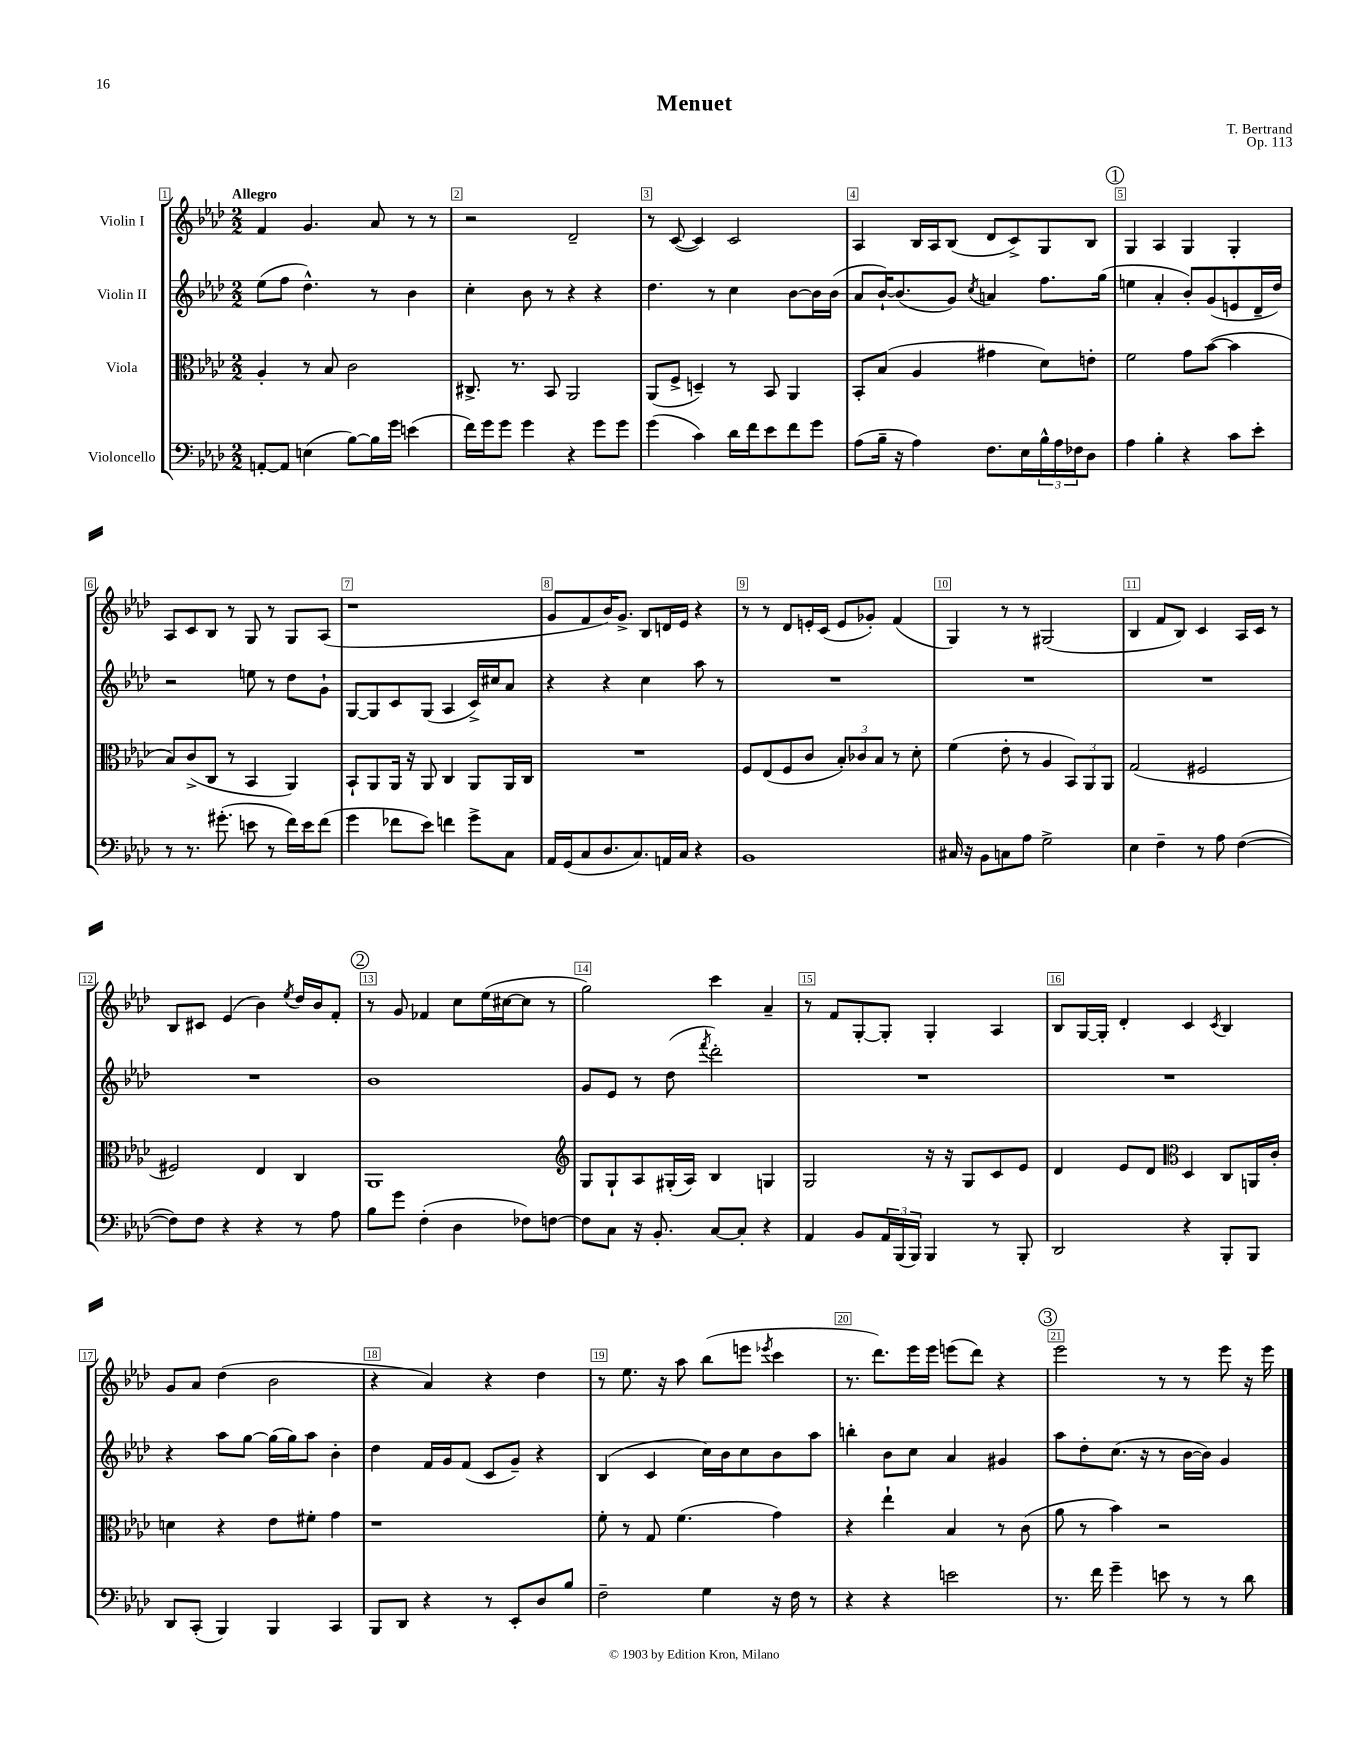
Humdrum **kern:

**kern	**kern	**kern	**kern
*staff4	*staff3	*staff2	*staff1
*clefF4	*clefC3	*clefG2	*clefG2
*k[b-e-a-d-]	*k[b-e-a-d-]	*k[b-e-a-d-]	*k[b-e-a-d-]
*M2/2	*M2/2	*M2/2	*M2/2
[8AA'	4A-'	(8ee-	4f
8AA]	.	8ff	.
(4E	8r	4.dd-^^)	4.g
.	8B-	.	.
[8B-)	2c	.	.
16B-]	.	8r	8a-
16g	.	.	.
(4e	.	4b-	8r
.	.	.	8r
=	=	=	=
16f)	8.C#^	4cc'	2r
16g	.	.	.
8g	.	.	.
.	8.r	.	.
4g	.	8b-	.
.	8BB-	8r	.
4r	2AA-	4r	2d-~
8g	.	4r	.
8g	.	.	.
=	=	=	=
(4g	(8AA-	4.dd-	8r
.	8F^	.	([8c
4c)	4D~)	.	4c])
.	.	8r	.
16d-	8r	4cc	2c
16f	.	.	.
8e-	8BB-	.	.
8f	4AA-	[8b-	.
8g	.	16b-]	.
.	.	(16b-	.
=	=	=	=
(8A-	8BB-'	8a-	4A-
16B-~	(8B-	[16b-`)	.
16r	.	(8.b-]	.
4A-)	4A-	.	16B-
.	.	.	16A-
.	.	8g)	(8B-
.	.	8qcc	.
8.F	4g#	4a	8d-
.	.	.	8c^)
16E-	.	.	.
24B-^^	8d-)	8.ff	8G
24A-	.	.	.
24F-	.	.	.
8D-	8e'	.	8B-
.	.	(16gg	.
=	=	=	=
4A-	2f	4ee	4G
4B-'	.	4a-'	4A-
4r	8g	8b-')	4G
.	([8b-	(8g	.
8c	4b-]	8e	4G'
8e-'	.	16d-~	.
.	.	16dd-)	.
=	=	=	=
8r	8B-)	2r	8A-
8.r	(8c^	.	8c
.	8C	.	8B-
(8.g#'	.	.	.
.	8r	.	8r
8e	4BB-	8ee	8G
8r	.	8r	8r
16f)	4AA-)	8dd-	8G
16e	.	.	.
(8f	.	8g`	(8A-
=	=	=	=
4g	8BB-`	[8G	1r
.	8AA-	8G]	.
8f-	16AA-	8c	.
.	16r	.	.
8e-)	8AA-	(8G	.
4f	4C	4A-	.
8g^	8AA-	16c^)	.
.	.	16cc#	.
8C	16AA-	8a-	.
.	16C	.	.
=	=	=	=
16AA-	1r	4r	8g
(16GG	.	.	.
8C	.	.	8f
8.D-	.	4r	16b-)
.	.	.	8.g^
8.C)	.	.	.
.	.	4cc	8B-
16AA	.	.	16d
16C	.	.	16e-
4r	.	8aa-	4r
.	.	8r	.
=	=	=	=
1BB-	8F	1r	8r
.	(8E-	.	8r
.	8F	.	8d-
.	8c	.	16e'
.	.	.	(16c
.	12B-')	.	8e
.	12c-	.	.
.	.	.	8g-')
.	12B-	.	.
.	8r	.	(4f
.	8d-'	.	.
=	=	=	=
16C#	(4f	1r	4G)
16r	.	.	.
8BB-	.	.	.
8C	8e-'	.	8r
8A-	8r	.	8r
2G^	4A-	.	(2G#
.	12BB-)	.	.
.	12AA-	.	.
.	12AA-	.	.
=	=	=	=
4E-	(2G	1r	4B-
4F~	.	.	8f
.	.	.	8B-)
8r	2F#	.	4c
8A-	.	.	.
([4F	.	.	16A-
.	.	.	16c
.	.	.	8r
=	=	=	=
8F])	2F#)	1r	8B-
8F	.	.	8c#
4r	.	.	(4e-
4r	4E-	.	4b-)
.	.	.	8qee-
8r	4C	.	16dd-
.	.	.	16b-
8A-	.	.	8f'
=	=	=	=
8B-	1AA-	1b-	8r
8g	.	.	8g
(4F'	.	.	4f-
4D-	.	.	8cc
.	.	.	(16ee-
.	.	.	[16cc#
8F-)	.	.	8cc#]
[8F	.	.	8r
=	=	=	=
*	*clefG2	*	*
8F]	8G	8g	2gg)
8C	8G`	8e-	.
16r	8A-	8r	.
8.BB-'	.	.	.
.	(16G#'	(8dd-	.
.	16A-)	.	.
.	.	8qfff	.
[8C	4B-	2ddd-')	4ccc
8C']	.	.	.
4r	4G	.	4a-~
=	=	=	=
4AA-	2G	1r	8r
.	.	.	8f
8BB-	.	.	[8G'
24AA-	.	.	8G']
(24BBB-	.	.	.
24BBB-)	.	.	.
4BBB-	16r	.	4G'
.	16r	.	.
.	8G	.	.
8r	8c	.	4A-
8BBB-'	8e-	.	.
=	=	=	=
2DD-	4d-	1r	8B-
.	.	.	[16G
.	.	.	16G']
.	8e-	.	4d-'
.	8d-	.	.
*	*clefC3	*	*
4r	4D-	.	4c
.	.	.	8qc
8BBB-'	8C	.	4B-
8BBB-	16AA	.	.
.	16c'	.	.
=	=	=	=
8DD-	4d	4r	8g
(8CC'	.	.	8a-
4BBB-)	4r	8aa-	(4dd-
.	.	[8gg	.
4BBB-	8e-	(16gg]	2b-
.	.	16gg)	.
.	8f#'	8aa-	.
4CC	4g	4b-'	.
=	=	=	=
8BBB-	1r	4dd-	4r
8DD-	.	.	.
4r	.	16f	4a-)
.	.	16g	.
.	.	(8f	.
8r	.	8c	4r
8EE-'	.	8g~)	.
8D-	.	4r	4dd-
8B-	.	.	.
=	=	=	=
2F~	8f'	(4B-	8r
.	8r	.	8.ee-
.	8G	4c	.
.	.	.	16r
.	(4.f	.	8aa-
4G	.	16cc)	(8bb-
.	.	16b-	.
.	.	8cc	8eee
.	.	.	8qeee-
16r	4g)	8b-	4ccc
16F	.	.	.
8r	.	8aa-	.
=	=	=	=
4r	4r	4bb'	8.r
.	.	.	8.ddd-)
4r	4ee-`	8b-	.
.	.	8cc	16eee-
.	.	.	16eee-
2e	4B-	4a-	(8eee
.	.	.	8ddd-)
.	8r	4g#	4r
.	(8c	.	.
=	=	=	=
8.r	8a-	8aa-	2eee-
.	8r	8dd-'	.
16f	.	.	.
4g~	4b-)	(8.cc	.
.	.	16r	.
8e	2r	8r	8r
8r	.	[16b-	8r
.	.	16b-])	.
8r	.	4g	8eee-
8d-	.	.	16r
.	.	.	16eee-
==	==	==	==
*-	*-	*-	*-
